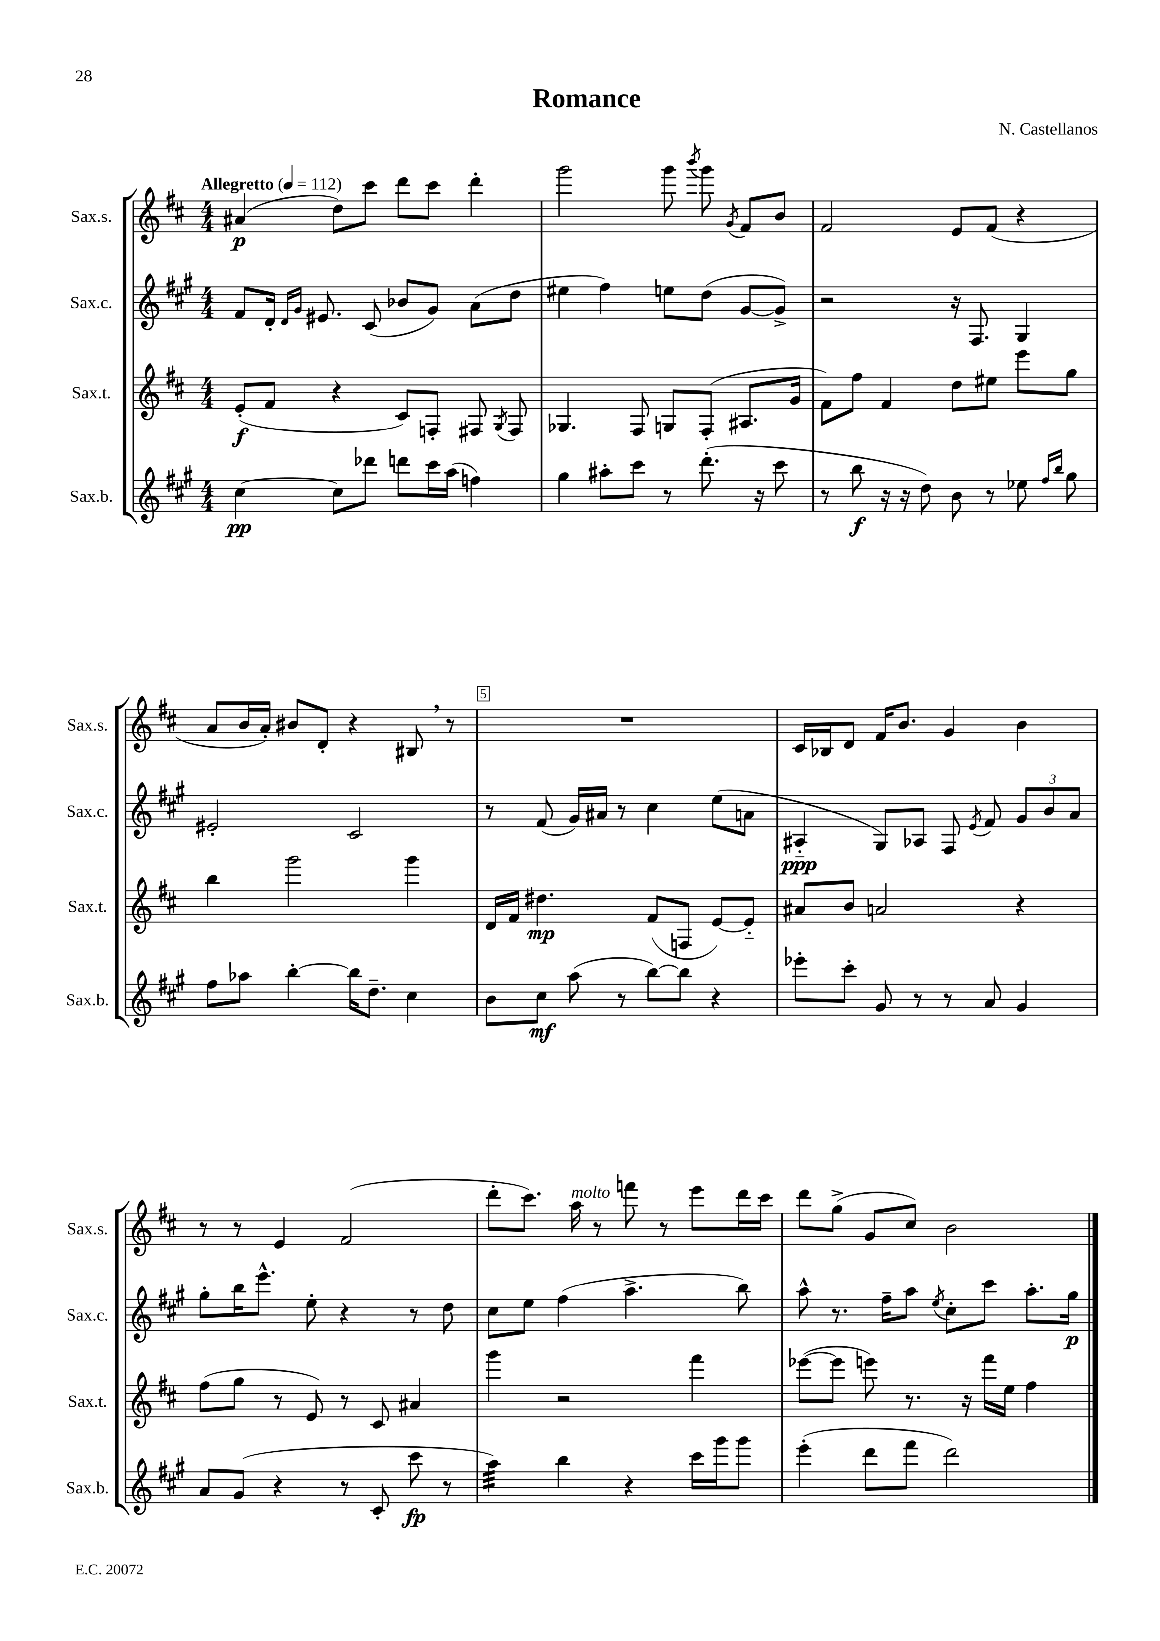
\header { title = "Romance" composer = "N. Castellanos" }
<<
\new StaffGroup <<
\new Staff = "s0" \with { instrumentName = "Sax.s." shortInstrumentName = "Sax.s." } {
    \clef treble \key d \major \numericTimeSignature \time 4/4 \tempo "Allegretto" 4 = 112
    \autoBeamOff ais'4\p( d''8[) cis'''8] d'''8[ cis'''8] d'''4-. |
    g'''2 g'''8 \acciaccatura { b'''8 } g'''8 \acciaccatura { g'8 } fis'8[ b'8] |
    fis'2 e'8[ fis'8]( r4 |
    a'8[ b'16 a'16]-.) bis'8[ d'8]-. r4 bis8 \breathe r8 |
    R1 |
    cis'16[ bes16 d'8] fis'16[ b'8.] g'4 b'4 |
    r8 r8 e'4 fis'2( |
    d'''8[-. cis'''8.]) a''16^\markup { \italic "molto" } r8 f'''8 r8 e'''8[ d'''16 cis'''16] |
    d'''8[ g''8]->( g'8[ cis''8]) b'2 \bar "|." |
}
\new Staff = "s1" \with { instrumentName = "Sax.c." shortInstrumentName = "Sax.c." } {
    \clef treble \key a \major \numericTimeSignature \time 4/4
    \autoBeamOff fis'8[ d'16]-. \grace { d'16[ gis'16] } eis'8. cis'8( bes'8[ gis'8]) a'8[( d''8] |
    eis''4 fis''4) e''8[ d''8]( gis'8[~ gis'8]->) |
    r2 r16 fis8. gis4 |
    eis'2-. cis'2 |
    r8 fis'8( gis'16[) ais'16] r8 cis''4 e''8[( a'8] |
    ais4-_\ppp gis8[) aes8] fis8 \acciaccatura { e'8 } fis'8 \tuplet 3/2 { gis'8[ b'8 a'8] } |
    gis''8[-. b''16 e'''8.]-^ e''8-. r4 r8 d''8 |
    cis''8[ e''8] fis''4( a''4.-> b''8) |
    a''8-^ r8. fis''16[-- a''8] \acciaccatura { e''8 } cis''8[-. cis'''8] a''8.[-. gis''16]\p \bar "|." |
}
\new Staff = "s2" \with { instrumentName = "Sax.t." shortInstrumentName = "Sax.t." } {
    \clef treble \key d \major \numericTimeSignature \time 4/4
    \autoBeamOff e'8[-.\f( fis'8] r4 cis'8[) f8]-. fis8 \acciaccatura { g8 } fis8 |
    ges4. fis8 g8[ fis8]-.( ais8.[ g'16] |
    fis'8[) fis''8] fis'4 d''8[ eis''8] e'''8[ g''8] |
    b''4 g'''2 g'''4 |
    d'16[ fis'16] dis''4.\mp fis'8[( f8] e'8[~) e'8]-_ |
    ais'8[ b'8] a'2 r4 |
    fis''8[( g''8] r8 e'8) r8 cis'8 ais'4 |
    g'''4 r2 fis'''4 |
    ees'''8[~( ees'''8] e'''8) r8. r16 fis'''16[ e''16] fis''4 \bar "|." |
}
\new Staff = "s3" \with { instrumentName = "Sax.b." shortInstrumentName = "Sax.b." } {
    \clef treble \key a \major \numericTimeSignature \time 4/4
    \autoBeamOff cis''4~\pp cis''8[ des'''8] d'''8[ cis'''16 a''16]( f''4) |
    gis''4 ais''8[-. cis'''8] r8 d'''8.-.( r16 cis'''8 |
    r8 b''8\f r16 r16 d''8) b'8 r8 ees''8 \grace { fis''16[ b''16] } gis''8 |
    fis''8[ aes''8] b''4~-. b''16[ d''8.]-- cis''4 |
    b'8[ cis''8]\mf a''8( r8 b''8[~) b''8] r4 |
    ees'''8[-. cis'''8]-. gis'8 r8 r8 a'8 gis'4 |
    a'8[ gis'8]( r4 r8 cis'8-. cis'''8\fp r8 |
    a''4:32) b''4 r4 cis'''16[ gis'''16 gis'''8] |
    e'''4-.( d'''8[ fis'''8] d'''2) \bar "|." |
}
>>
>>
\layout { \context { \Score \override BarNumber.break-visibility = ##(#f #t #t) barNumberVisibility = #(every-nth-bar-number-visible 5) \override BarNumber.stencil = #(make-stencil-boxer 0.1 0.3 ly:text-interface::print) } }
